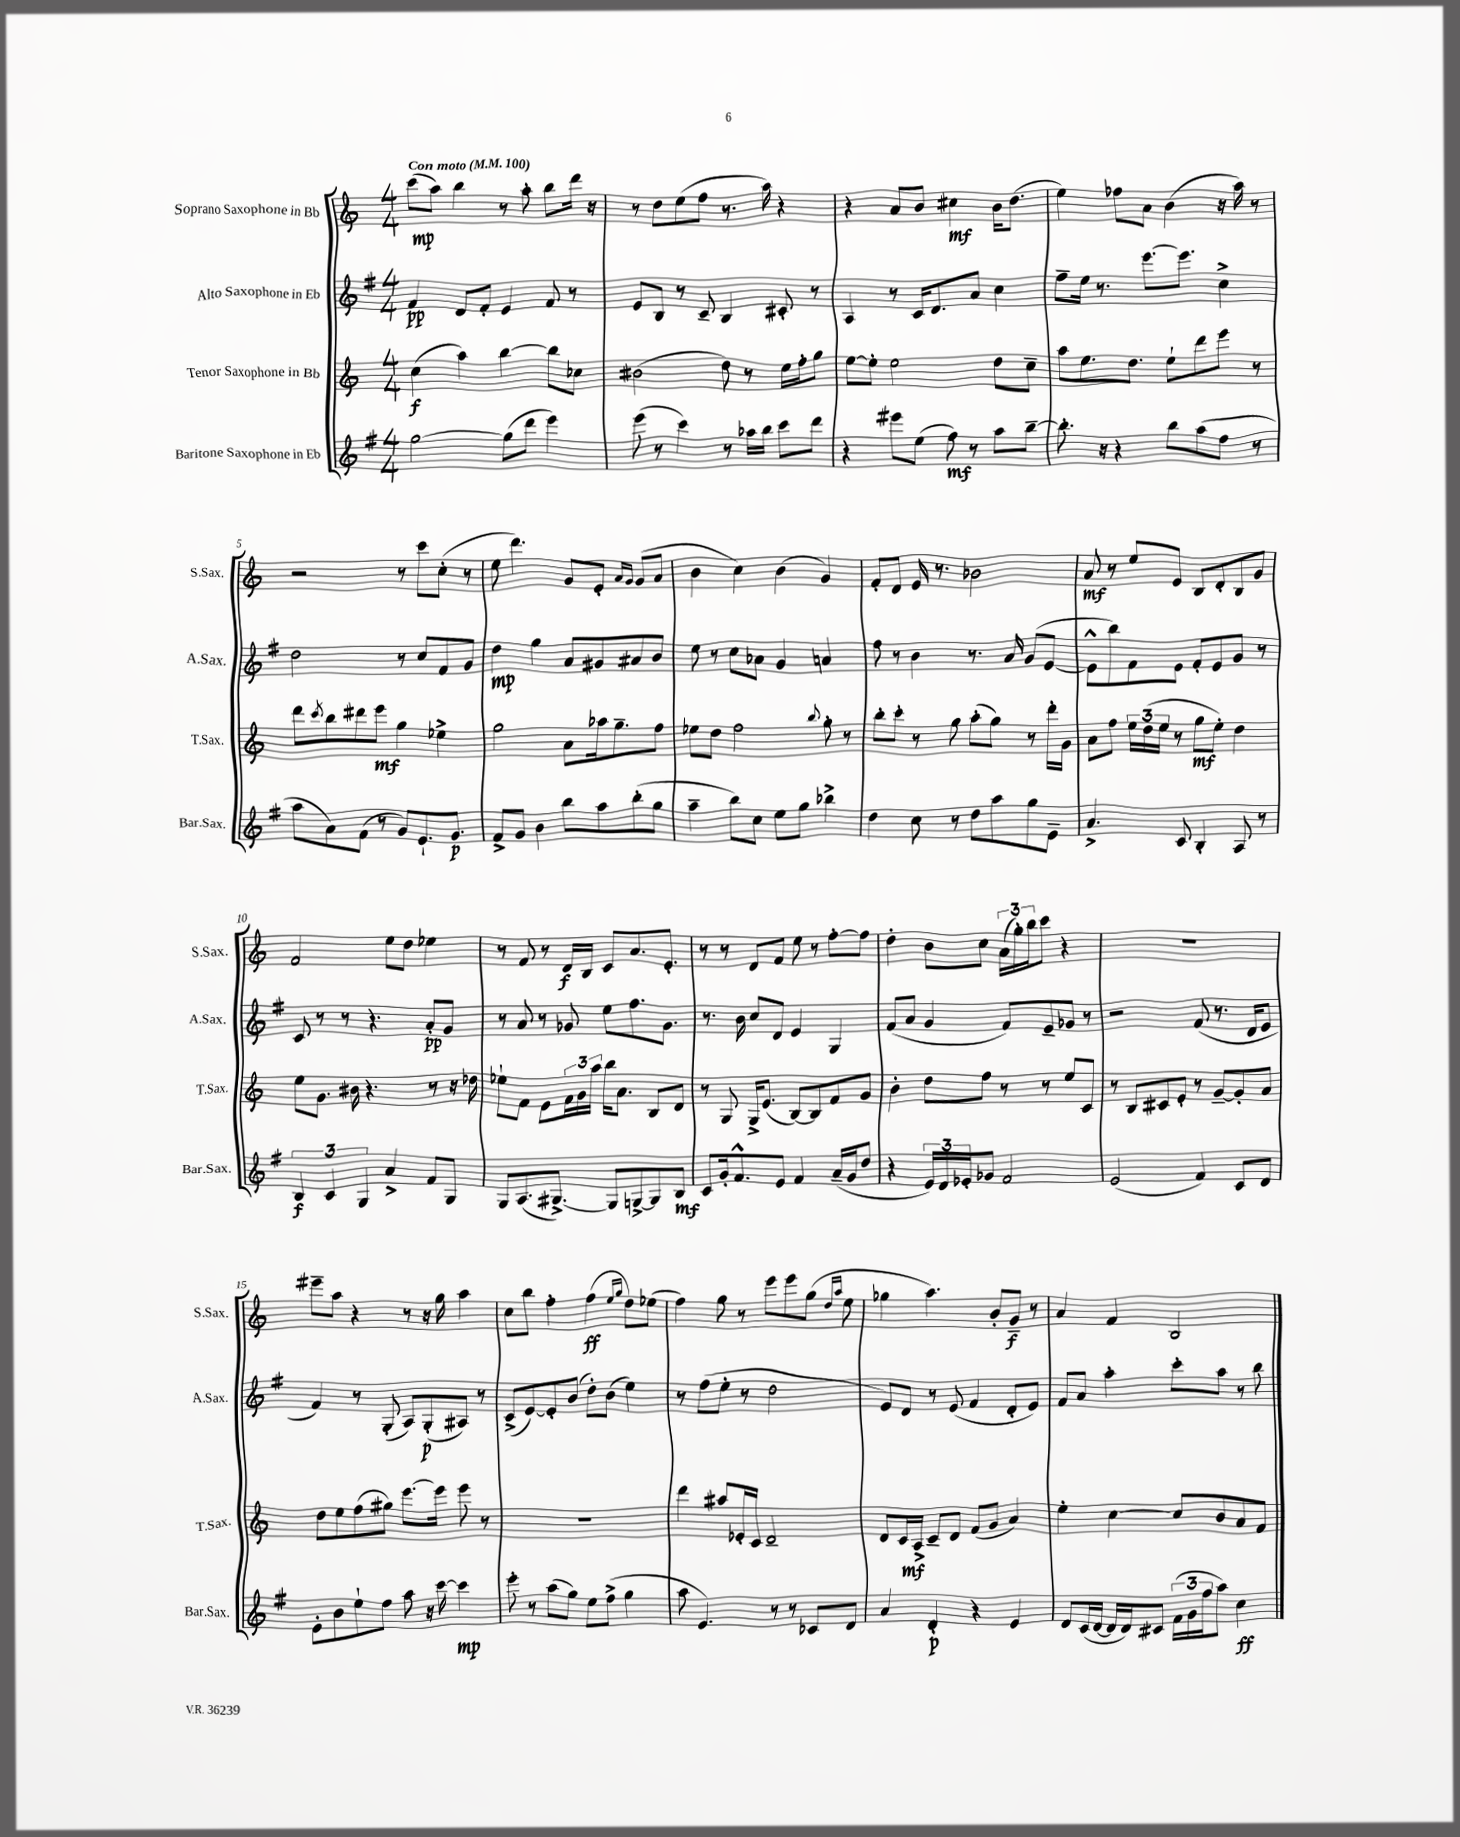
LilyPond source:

<<
\new StaffGroup <<
\new Staff = "s0" \with { instrumentName = "Soprano Saxophone in Bb" shortInstrumentName = "S.Sax." } {
    \clef treble \key c \major \numericTimeSignature \time 4/4 \tempo "Con moto" 4 = 100
    c'''8\mp( a''8) b''4 r8 a''8-. b''8 d'''16 r16 |
    r8 d''8 e''8( f''8 r8. a''16) r4 |
    r4 a'8 b'8 cis''4\mf b'16 d''8.( |
    e''4) fes''8 a'8 b'4( r16 a''16) r8 |
    r2 r8 c'''8 c''8-.( r8 |
    e''8 d'''4.) g'8 e'8-. \grace { a'16 g'16 } g'8( a'8 |
    b'4 c''4) b'4( g'4) |
    f'8-. d'8 e'16 r8. bes'2 |
    a'8\mf r8 e''8 e'8 b8 d'8-. b8 g'8 |
    f'2 e''8 d''8 ees''4 |
    r8 f'8 r8 d'16\f b16 c'8 a'8. e'8.-. |
    r8 r8 d'8 f'8 e''8 r8 f''8~-. f''8 |
    d''4-. b'8 c''8 \tuplet 3/2 { a'16( g''16-.) b''16 } c'''8 r4 |
    R1 |
    eis'''8-- a''8 r4 r8 r16 g''16 a''4 |
    c''8 b''8 f''4-. f''4\ff( \grace { e''16 g''16 } d''8) ees''8( |
    f''4) g''8 r8 e'''8 e'''8 g''8( \grace { d''16 a''16 } e''8 |
    ges''4 a''4.) b'8-. g'8--\f r8 |
    a'4 f'4 b2 \bar "|." |
}
\new Staff = "s1" \with { instrumentName = "Alto Saxophone in Eb" shortInstrumentName = "A.Sax." } {
    \clef treble \key g \major \numericTimeSignature \time 4/4
    fis'4\pp d'8 fis'8-. e'4 fis'8 r8 |
    e'8 b8 r8 c'8-- b4 cis'8-. r8 |
    a4 r8 c'16 d'8. a'8 c''4 |
    fis''8-- e''16 r8. e'''8.~ e'''8. c''4-> |
    d''2 r8 c''8 fis'8 g'8 |
    d''4\mp g''4 a'8 gis'8 ais'8 b'8 |
    e''8 r8 c''8 aes'8 g'4 a'4 |
    fis''8 r8 b'4 r8. a'16 g'8( e'8~ |
    e'8-^ b''8) fis'8 e'8 fis'8-. e'8 g'8 r8 |
    c'8 r8 r8 r4. a'8-.\pp g'8 |
    r8 a'8 r8 ges'8 e''8 fis''8. ges'8. |
    r8. b'16 c''8 d'8 e'4 g4 |
    fis'8( a'8 g'4 fis'8) e'8-- ges'8 r8 |
    r2 fis'8( r8. d'16 e'8 |
    fis'4) r8 g8-.( a8) g8-.\p( ais8) r8 |
    c'8->( e'8~) e'8-. b'8( d''8-.) b'8( e''4) |
    r8 fis''8( e''8-. r8 d''2 |
    e'8) d'8 r8 e'8( fis'4 d'8-. e'8) |
    fis'8 a'8 a''4-. c'''8-. a''8 r8 b''8 \bar "|." |
}
\new Staff = "s2" \with { instrumentName = "Tenor Saxophone in Bb" shortInstrumentName = "T.Sax." } {
    \clef treble \key c \major \numericTimeSignature \time 4/4
    c''4\f( a''4) b''4~ b''8 ces''8 |
    bis'2( d''8) r8 e''16 f''16-. g''8 |
    e''8~ e''8-. e''2 d''8 c''8-- |
    a''8 e''8. d''8. e''8-! d'''8 e'''8 r8 |
    d'''8 \acciaccatura { c'''8 } b''8 dis'''8 e'''8\mf g''4 ees''4-> |
    g''2 a'8 aes''16 g''8.-- f''8 |
    ees''8 d''8 f''2 \appoggiatura { b''8 } g''8-. r8 |
    b''8-. c'''8-. r8 g''8 a''8-.( g''8) r8 d'''16-. g'16 |
    a'8 f''8 \tuplet 3/2 { e''16 d''16( e''16 } r8 g''8\mf e''8-.) d''4 |
    e''8 g'8. bis'16 r4. r8 r16 des''16 |
    ees''8-! f'8 e'8 \tuplet 3/2 { f'16 g'16 a''16 } b''16 a'8. b8 d'8 |
    r8 g8 g16-> e'8.( b8~) b8 f'8 g'8 |
    b'4-. d''8 f''8 r8 r8 e''8 c'8 |
    r8 b8 cis'8 e'8-. r8 g'8~-- g'8-. a'8 |
    d''8 e''8 f''8( gis''8) e'''8.~ e'''16 e'''8 r8 |
    R1 |
    d'''4 ais''8 ees'16-. c'16 d'2-- |
    d'8 c'16\mf a16-> c'8-- d'8 f'8( g'8 a'4) |
    e''4-. c''4~ c''8 b'8 a'8 f'8 \bar "|." |
}
\new Staff = "s3" \with { instrumentName = "Baritone Saxophone in Eb" shortInstrumentName = "Bar.Sax." } {
    \clef treble \key g \major \numericTimeSignature \time 4/4
    g''2~ g''8( d'''8 e'''4) |
    e'''8( r8 c'''4) r8 aes''16 b''16 c'''8 d'''8 |
    r4 eis'''8 e''8( fis''8\mf) r8 a''8 b''8~-- |
    b''8.-. r16 r4 b''8 a''8( fis''8 r8 |
    a''8 a'8) fis'8( r8 g'8) e'8.-! g'8.\p |
    fis'8-> g'8 b'4 b''8 a''8 b''8-.( g''8 |
    a''4-- b''8) c''8 e''8 g''8 bes''4-> |
    d''4 c''8 r8 d''8 a''8 g''8 e'8-- |
    a'4.-> c'8 b4-. a8 r8 |
    \tuplet 3/2 { b4\f c'4 g4 } a'4-> fis'8 g8 |
    g8 a8.( gis8.~->) gis8 g8~-> g8 b8\mf |
    c'8 g'16-. fis'8.-^ e'8 fis'4 a'16--( g'16 d''8 |
    r4 \tuplet 3/2 { e'16) d'16 ees'16-. } ges'8 fis'2 |
    e'2( fis'4) c'8 d'8 |
    e'8-. b'8 e''8-! fis''8 a''8 r16 c'''16~ c'''4\mp |
    e'''8-. r8 a''8( g''8) e''8 fis''8->( g''4 |
    a''8 e'4.) r8 r8 ces'8 d'8 |
    a'4 d'4-.\p r4 e'4 |
    d'8 c'16( d'16~ d'16 d'16) cis'8 \tuplet 3/2 { fis'16( g'16 fis''16 } a''8) c''4\ff \bar "|." |
}
>>
>>
